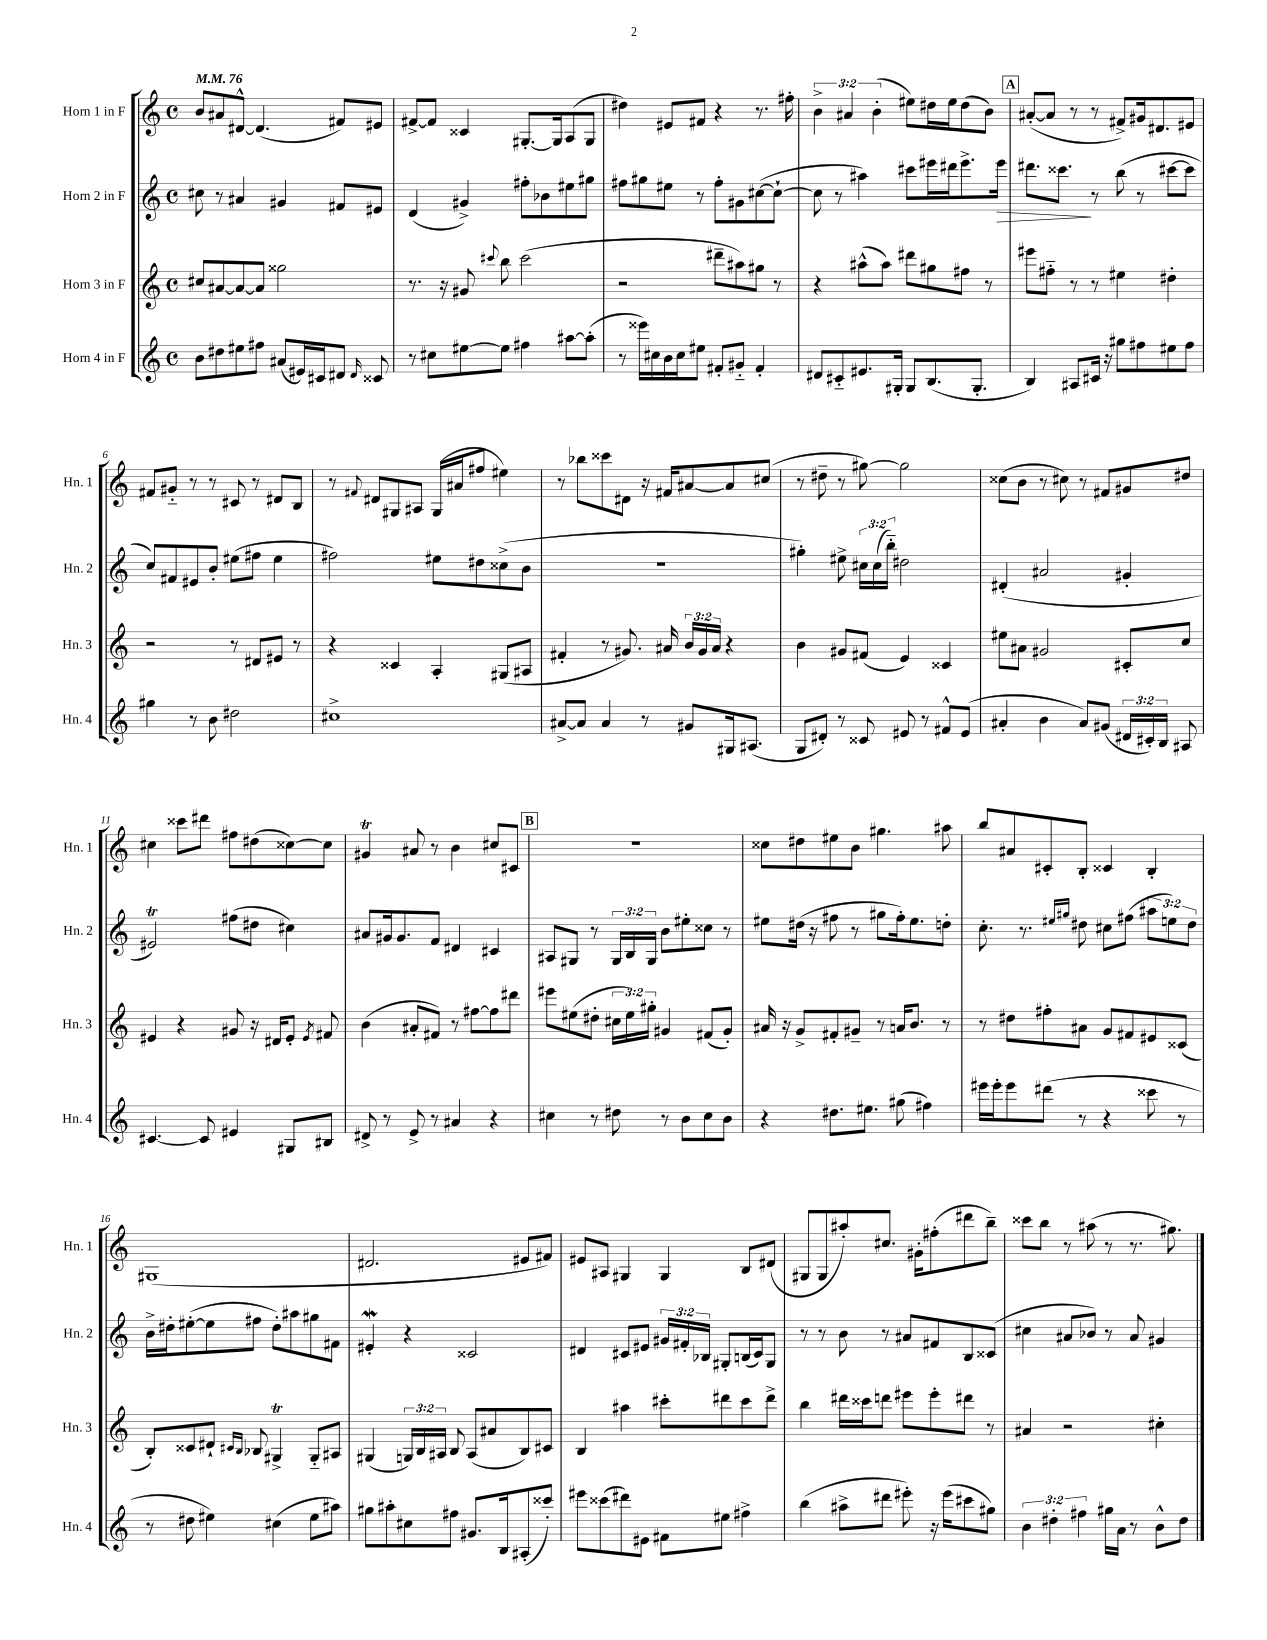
<<
\new StaffGroup <<
\new Staff = "s0" \with { instrumentName = "Horn 1 in F" shortInstrumentName = "Hn. 1" } {
    \clef treble \key c \major \defaultTimeSignature \time 4/4 \override Staff.TupletNumber.text = #tuplet-number::calc-fraction-text \tempo 4 = 76
    \autoBeamOff b'8[ ais'8 dis'8]~-^ dis'4.( fis'8[) eis'8] |
    fis'8[~-> fis'8] cisis'4 gis8.[~-. gis16 a8( gis8] |
    dis''4) eis'8[ fis'8] r4 r8. fis''16-. |
    \tuplet 3/2 { b'4-> ais'4 b'4-.( } eis''8[) dis''16 eis''16 dis''8( b'8]) |
    \mark \markup { \box "A" } ais'8[~-.( ais'8] r8 r8 fis'8[->) gis'16 dis'8. eis'8] |
    fis'8[ gis'8]-_ r8 r8 cis'8 r8 dis'8[ b8] |
    r8 \appoggiatura { fis'8 } dis'8[ gis8 ais8] gis16[( ais'16 fis''8] eis''4) |
    r8 bes''8[ cisis'''8 dis'8] r16 fis'16[ ais'8~ ais'8 cis''8]( |
    r8 dis''8-- r8 gis''8~) gis''2 |
    cisis''8[( b'8] r8 cis''8) r8 fis'8[ gis'8 dis''8] |
    cis''4 cisis'''8[ dis'''8] fis''8[ dis''8( cisis''8~) cisis''8] |
    gis'4\trill ais'8 r8 b'4 cis''8[ cis'8] |
    \mark \markup { \box "B" } r1 |
    cisis''8[ dis''8 eis''8 b'8] gis''4. ais''8 |
    b''8[ ais'8 cis'8-. b8]-. cisis'4 b4-. |
    gis1( |
    dis'2. eis'8[ fis'8]) |
    eis'8[ ais8] gis4 gis4 b8[ dis'8]( |
    gis8[ gis8 ais''8-.) cis''8.] gis'16[-. fis''8-.( dis'''8 b''8]--) |
    cisis'''8[ b''8] r8 ais''8( r8 r8. gis''8.) \bar "|." |
}
\new Staff = "s1" \with { instrumentName = "Horn 2 in F" shortInstrumentName = "Hn. 2" } {
    \clef treble \key c \major \defaultTimeSignature \time 4/4 \override Staff.TupletNumber.text = #tuplet-number::calc-fraction-text
    \autoBeamOff cis''8 r8 ais'4 gis'4 fis'8[ eis'8] |
    d'4( gis'4->) fis''8[-. bes'8 eis''8 gis''8] |
    fis''8[ gis''8 eis''8] r8 fis''8[-. gis'8 cis''8~( cis''8]~-! |
    cis''8 r8 ais''4) cis'''8[ eis'''16 dis'''16 eis'''8.-> eis'''16]\> |
    \mark \markup { \box "A" } dis'''8.[ cisis'''8.]\! r8 b''8( r8 cis'''8[~ cis'''8] |
    c''8[) fis'8 eis'8 b'8]-. eis''8[( fis''8] eis''4 |
    fis''2) eis''8[ dis''8 cisis''8->( b'8] |
    R1 |
    gis''4-.) eis''8-> \tuplet 3/2 { cis''16[ cis''16( b''16]-_) } dis''2 |
    dis'4-.( ais'2 gis'4-. |
    eis'2\trill) fis''8[( dis''8] cis''4) |
    ais'8[ gis'16 gis'8. f'8] dis'4 cis'4 |
    \mark \markup { \box "B" } ais8[ gis8] r8 \tuplet 3/2 { gis16[ b16 gis16] } b'8[ eis''8-. cisis''8] r8 |
    eis''8[ dis''16]( r16 fis''8 r8 gis''8[ fis''16-.) eis''8. d''8]-. |
    c''8.-. r8. \grace { eis''16[ gis''16] } dis''8 cis''8[ fis''8]( \tuplet 3/2 { ais''8[ e''8) dis''8] } |
    b'16[-> dis''16-. eis''8~-.( eis''8 fis''8] dis''8[-.) ais''8 gis''8 fis'8] |
    eis'4-.\mordent r4 cisis'2 |
    dis'4 cis'8[ eis'8] \tuplet 3/2 { gis'16[ fis'16-. bes16] } gis8[-. b16( cis'16) gis8] |
    r8 r8 b'8 r8 ais'8[ fis'8 b8 cisis'8]( |
    cis''4 ais'8[ bes'8]) r8 ais'8 gis'4 \bar "|." |
}
\new Staff = "s2" \with { instrumentName = "Horn 3 in F" shortInstrumentName = "Hn. 3" } {
    \clef treble \key c \major \defaultTimeSignature \time 4/4 \override Staff.TupletNumber.text = #tuplet-number::calc-fraction-text
    \autoBeamOff cis''8[ ais'8~ ais'8~ ais'8] gisis''2 |
    r8. r16 gis'8 \appoggiatura { cis'''8 } b''8 cis'''2( |
    r2 dis'''8[-- ais''8) gis''8] r8 |
    r4 ais''8[-^( ais''8]) dis'''8[ gis''8 fis''8] r8 |
    \mark \markup { \box "A" } eis'''8[ fis''8]-_ r8 r8 eis''4 dis''4-. |
    r2 r8 dis'8[ eis'8] r8 |
    r4 cisis'4 a4-. gis8[( ais8] |
    fis'4-. r8 gis'8.) ais'16 \tuplet 3/2 { b'16[ gis'16 ais'16] } r4 |
    b'4 gis'8[ fis'8]( e'4) cisis'4 |
    eis''8[ ais'8] gis'2 cis'8[-. c''8] |
    eis'4 r4 gis'8 r16 dis'16[ eis'8]-. \acciaccatura { eis'8 } fis'8 |
    b'4( ais'8[-. fis'8]) r8 fis''8[~ fis''8 dis'''8] |
    \mark \markup { \box "B" } eis'''8[ eis''8( dis''8]-. \tuplet 3/2 { cis''16[ eis''16) gis''16]-. } gis'4 fis'8[( gis'8]-.) |
    ais'16 r16 g'8[-> fis'8-. gis'8]-- r8 a'16[ b'8.] r8 |
    r8 dis''8[ fis''8-. ais'8] g'8[ fis'8 eis'8 cisis'8]( |
    b8[-.) cisis'8 dis'8]-! \grace { cis'16[ b16] } bes8 gis4->\trill gis8[-_ ais8] |
    gis4( \tuplet 3/2 { g16[) b16 ais16] } b8 ais8[( ais'8 b8) cis'8] |
    b4 ais''4 cis'''8[-. dis'''8 cis'''8 dis'''8]-> |
    b''4 dis'''16[ cisis'''16 d'''8] eis'''8[ eis'''8-. dis'''8] r8 |
    ais'4 r2 cis''4-. \bar "|." |
}
\new Staff = "s3" \with { instrumentName = "Horn 4 in F" shortInstrumentName = "Hn. 4" } {
    \clef treble \key c \major \defaultTimeSignature \time 4/4 \override Staff.TupletNumber.text = #tuplet-number::calc-fraction-text
    \autoBeamOff b'8[ dis''8 eis''8 fis''8] ais'8[( eis'16) cis'16 dis'8] \grace { dis'16 } cisis'8 |
    r8 cis''8[ eis''8~ eis''8] fis''4 ais''8[~ ais''8]-.( |
    r8 eisis'''16[) cis''16 b'16 cis''16 eis''8] fis'8[-. gis'8]-_ fis'4-. |
    dis'8[ cis'8-_ eis'8. gis16]-. gis8[ b8.( gis8.]-. |
    \mark \markup { \box "A" } b4) ais8[ cis'16] r16 gis''8[ fis''8 eis''8 fis''8] |
    gis''4 r8 b'8 dis''2 |
    cis''1-> |
    ais'8[~-> ais'8] ais'4 r8 gis'8[ gis16 ais8.]( |
    g8[ dis'8]-.) r8 cisis'8 eis'8 r8 fis'8[-^ eis'8]( |
    ais'4-. b'4 ais'8[) gis'8]( \tuplet 3/2 { dis'16[ cis'16-.) b16] } ais8 |
    cis'4.~ cis'8 eis'4 gis8[ bis8] |
    dis'8-> r8 e'8-> r8 ais'4 r4 |
    \mark \markup { \box "B" } cis''4 r8 dis''8 r8 b'8[ cis''8 b'8] |
    r4 dis''8.[ eis''8.] gis''8( fis''4) |
    eis'''16[ eis'''16-. eis'''8 dis'''8]( r8 r4 cisis'''8 r8 |
    r8 dis''8 eis''4) cis''4( eis''8[ ais''8]) |
    gis''8[ ais''8-. cis''8 fis''8] gis'8.[ b16 ais8-.( cisis'''8]-.) |
    eis'''8[ cisis'''8( dis'''8) eis'8] fis'8[ eis''8] fis''4-> |
    b''4( ais''8[-> dis'''8] eis'''8-.) r16 eis'''16[( cis'''8 gis''8]) |
    \tuplet 3/2 { b'4 dis''4-. fis''4 } gis''16[ a'16] r8 b'8[-^ dis''8] \bar "|." |
}
>>
>>
